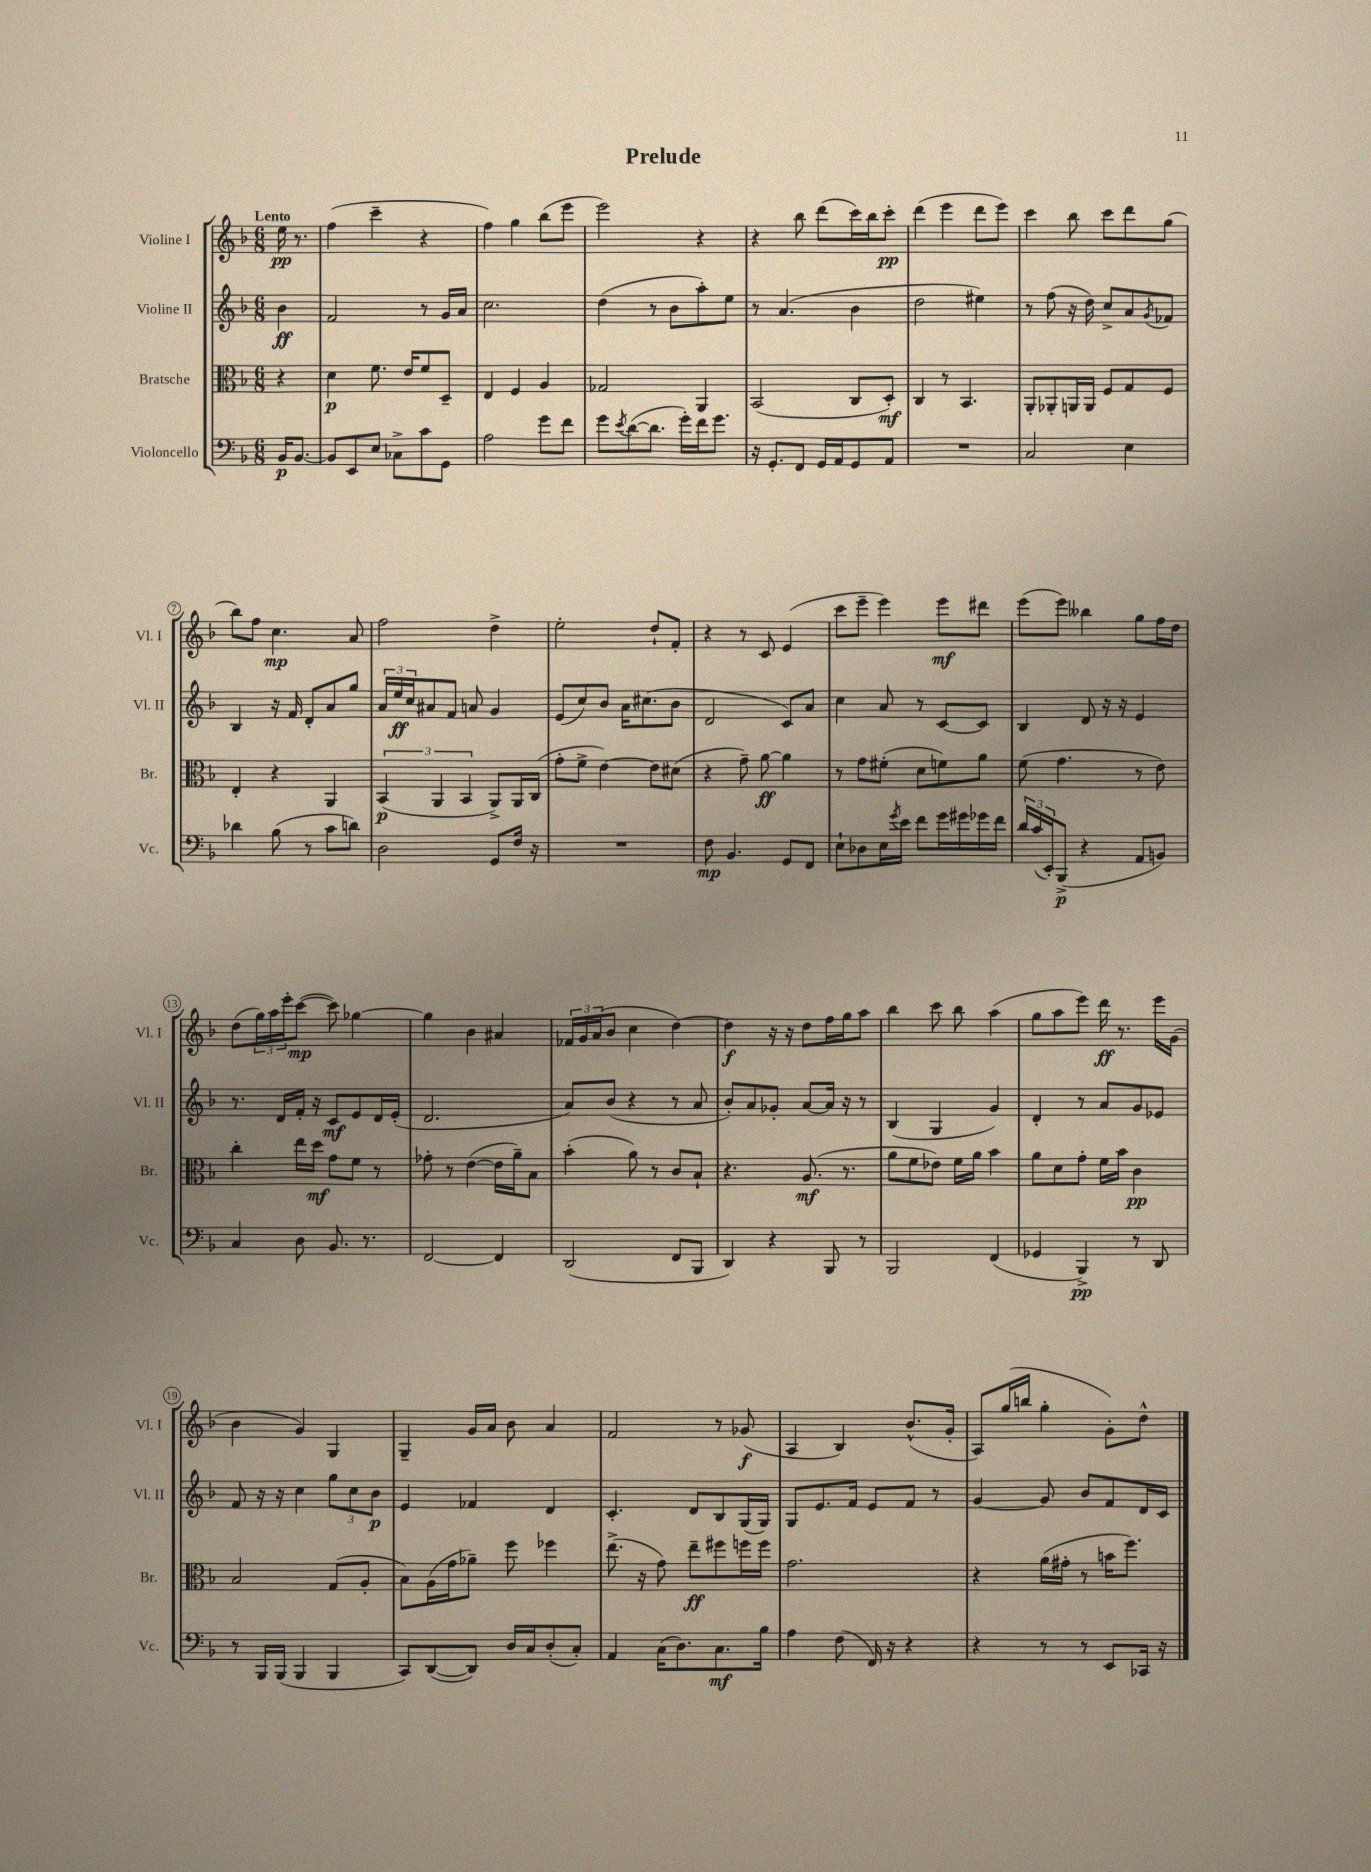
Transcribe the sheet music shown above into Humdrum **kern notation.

**kern	**dynam	**kern	**dynam	**kern	**dynam	**kern	**dynam
*part4	*part4	*part3	*part3	*part2	*part2	*part1	*part1
*staff4	*staff4	*staff3	*staff3	*staff2	*staff2	*staff1	*staff1
*I"Violoncello	*	*I"Bratsche	*	*I"Violine II	*	*I"Violine I	*
*I'Vc.	*	*I'Br.	*	*I'Vl. II	*	*I'Vl. I	*
*clefF4	*	*clefC3	*	*clefG2	*	*clefG2	*
*k[b-]	*	*k[b-]	*	*k[b-]	*	*k[b-]	*
*M6/8	*	*M6/8	*	*M6/8	*	*M6/8	*
=	=	=	=	=	=	=	=
!	!	!	!	!	!	!LO:TX:a:B:t=Lento	!
16BB-/KL	p	4r	.	4b-\	ff	16ee\	pp
[8.BB-/J	.	.	.	.	.	8.r	.
=1	=1	=1	=1	=1	=1	=1	=1
8BB-/L]	.	4d\	p	2f/	.	(4ff\	.
8EE/	.	.	.	.	.	.	.
8E/J	.	8.f\	.	.	.	4ccc~\	.
8C-X^\L	.	.	.	.	.	.	.
.	.	16e/KL	.	.	.	.	.
8c\	.	8f/	.	8r	.	4r	.
8GG\J	.	8D~/J	.	16g/LL	.	.	.
.	.	.	.	16a/JJ	.	.	.
=2	=2	=2	=2	=2	=2	=2	=2
2A\	.	4E/	.	2.cc\	.	4ff\)	.
.	.	4F/	.	.	.	4gg\	.
8g\L	.	4A/	.	.	.	(8bb-\L	.
8f\J	.	.	.	.	.	8eee\J	.
=3	=3	=3	=3	=3	=3	=3	=3
8g\L	.	2G-X/	.	(4dd\	.	2eee\)	.
8qe/	.	.	.	.	.	.	.
([8d\	.	.	.	.	.	.	.
8.d\J]	.	.	.	8r	.	.	.
.	.	.	.	8b-\L	.	.	.
16g'\LL)	.	.	.	.	.	.	.
16f\J	.	4AA/	.	8aa'\)	.	4r	.
8.g\J	.	.	.	.	.	.	.
.	.	.	.	8ee\J	.	.	.
=4	=4	=4	=4	=4	=4	=4	=4
16r	.	(2BB-/	.	8r	.	4r	.
8.GG'/L	.	.	.	.	.	.	.
.	.	.	.	(4.a/	.	.	.
8FF/J	.	.	.	.	.	8bb-\	.
16GG/LL	.	.	.	.	.	(8ddd\L	.
16AA/J	.	.	.	.	.	.	.
8GG/	.	8C/L	.	4b-\	.	16ccc\L)	.
.	.	.	.	.	.	16bb-\J	.
8AA/J	.	8D'/J)	mf	.	.	8ccc'\J	pp
=5	=5	=5	=5	=5	=5	=5	=5
2.r	.	4C/	.	2dd\	.	(4ddd\	.
.	.	8r	.	.	.	4eee\	.
.	.	4.BB-/	.	.	.	.	.
.	.	.	.	4ee#X\)	.	8ddd\L	.
.	.	.	.	.	.	8eee\J)	.
=6	=6	=6	=6	=6	=6	=6	=6
2C/	.	8AA'/L	.	8r	.	4ccc\	.
.	.	8AA-X'/	.	(8ff\	.	.	.
.	.	16AAn/L	.	16r	.	8bb-\	.
.	.	16AA/JJ	.	16dd\)	.	.	.
.	.	8F/L	.	8cc^/L	.	8ccc\L	.
4E\	.	8G/	.	8a/	.	8ddd\	.
.	.	.	.	8qg/	.	.	.
.	.	8F/J	.	8f-X/J	.	(8gg\J	.
!!LO:LB:g=z
=7	=7	=7	=7	=7	=7	=7	=7
4d-X\	.	4E'/	.	4B-/	.	8bb-\L)	.
.	.	.	.	.	.	8ff\J	.
(8B-\	.	4r	.	16r	.	4.cc\	mp
.	.	.	.	16f/	.	.	.
8r	.	.	.	8d'/L	.	.	.
8c\L	.	4AA/	.	8a/	.	.	.
8dn\J)	.	.	.	8gg/J	.	8a/	.
=8	=8	=8	=8	=8	=8	=8	=8
2D\	.	(6BB-/	p	24a/LL	.	2ff\	.
.	.	.	.	24ee/	ff	.	.
.	.	.	.	24cc/J	.	.	.
.	.	.	.	8a#X/	.	.	.
.	.	6AA/	.	.	.	.	.
.	.	.	.	8f/J	.	.	.
.	.	6BB-/	.	.	.	.	.
.	.	.	.	8an/	.	.	.
8GG/L	.	8AA^/L)	.	4g/	.	4dd^\	.
16F/Jk	.	16AA/L	.	.	.	.	.
16r	.	(16C/JJ	.	.	.	.	.
=9	=9	=9	=9	=9	=9	=9	=9
2.r	.	8g'\L	.	(8e/L	.	2ee'\	.
.	.	8f^\J	.	8cc/)	.	.	.
.	.	[4e\)	.	8b-/J	.	.	.
.	.	.	.	16a\KL	.	.	.
.	.	.	.	(8.cc#X\	.	.	.
.	.	8e\L]	.	.	.	8dd`/L	.
.	.	(8d#X\J	.	8b-\J	.	8f'/J	.
=10	=10	=10	=10	=10	=10	=10	=10
8F\	mp	4r	.	2d/	.	4r	.
4.BB-/	.	.	.	.	.	.	.
.	.	8g~\)	.	.	.	8r	.
.	.	[8a\	ff	.	.	8c/	.
8GG/L	.	4a\]	.	8c/L)	.	(4e/	.
8FF/J	.	.	.	8a/J	.	.	.
=11	=11	=11	=11	=11	=11	=11	=11
8E`\L	.	8r	.	4cc\	.	8ccc\L	.
8D-X\	.	8g\L	.	.	.	8eee~\J	.
16E\L	.	(8f#X'\J	.	8a/	.	4eee\)	.
8qg/	.	.	.	.	.	.	.
16e\JJ	.	.	.	.	.	.	.
8f\L	.	8d\L	.	8r	.	.	.
16g\L	.	8fn\)	.	[8c/L	.	8eee\L	mf
16g#X\	.	.	.	.	.	.	.
16g-X\	.	8a\J	.	8c/J]	.	8ddd#X\J	.
16f\JJ	.	.	.	.	.	.	.
=12	=12	=12	=12	=12	=12	=12	=12
24d/LL	.	(8f\	.	4B-/	.	(8eee\L	.
(24c/	.	.	.	.	.	.	.
24EE'/J)	.	.	.	.	.	.	.
(8BBB-^/J	p	4.g\	.	.	.	8eee\J)	.
4r	.	.	.	8d/	.	4bb--X\	.
.	.	.	.	16r	.	.	.
.	.	.	.	16r	.	.	.
8AA/L	.	8r	.	4e/	.	8gg\L	.
8BBn/J)	.	8e\)	.	.	.	16ff\L	.
.	.	.	.	.	.	16dd\JJ	.
!!LO:LB:g=z
=13	=13	=13	=13	=13	=13	=13	=13
4C/	.	4cc'\	.	8.r	.	(8dd\L	.
.	.	.	.	.	.	24gg\L)	.
.	.	.	.	.	.	24aa\	.
.	.	.	.	16d/LL	.	.	.
.	.	.	.	.	.	24eee'\J	.
8D\	.	16ee\LL	.	16f'/JJ	.	([8ccc\J	mp
.	.	16dd\JJ	mf	16r	.	.	.
8.BB-/	.	8g\L	.	8c/L	mf	8ccc\])	.
.	.	8f\J	.	8e/	.	[4gg-X\	.
8.r	.	.	.	.	.	.	.
.	.	8r	.	16d/L	.	.	.
.	.	.	.	(16e'/JJ	.	.	.
=14	=14	=14	=14	=14	=14	=14	=14
[2FF/	.	8g-X'\	.	2.d/	.	4gg-\]	.
.	.	8r	.	.	.	.	.
.	.	([4e\	.	.	.	4b-\	.
4FF/]	.	16e\LL]	.	.	.	4a#X/	.
.	.	16a~\J)	.	.	.	.	.
.	.	8B-\J	.	.	.	.	.
=15	=15	=15	=15	=15	=15	=15	=15
(2DD/	.	(4b-'\	.	8a/L)	.	24f-X/LL	.
.	.	.	.	.	.	24g/	.
.	.	.	.	.	.	(24a/J	.
.	.	.	.	(8b-/J	.	8b-/J	.
.	.	8a\)	.	4r	.	4cc\	.
.	.	8r	.	.	.	.	.
8FF/L	.	8c/L	.	8r	.	[4dd\)	.
8BBB-/J	.	8B-`/J	.	8a/	.	.	.
=16	=16	=16	=16	=16	=16	=16	=16
4DD/)	.	4.r	.	8b-'/L)	.	4dd\]	f
.	.	.	.	8a/	.	.	.
4r	.	.	.	8g-X'/J	.	16r	.
.	.	.	.	.	.	16r	.
.	.	(8.A/	mf	[8a/L	.	8dd\L	.
8BBB-/	.	.	.	16a/Jk]	.	16ff\L	.
.	.	8.r	.	16r	.	16gg\J	.
8r	.	.	.	8r	.	8aa\J	.
=17	=17	=17	=17	=17	=17	=17	=17
2BBB-/	.	8a\L	.	(4B-/	.	4bb-\	.
.	.	8f\	.	.	.	.	.
.	.	8e-X\J)	.	4G/	.	8ccc\	.
.	.	16f\LL	.	.	.	8bb-\	.
.	.	16a\JJ	.	.	.	.	.
(4FF/	.	4b-\	.	4g/)	.	(4aa\	.
=18	=18	=18	=18	=18	=18	=18	=18
4GG-X/	.	8a\L	.	4d'/	.	8gg\L	.
.	.	8d\	.	.	.	8aa\	.
4BBB-^/)	pp	8g'\J	.	8r	.	8eee\J)	.
.	.	16f\LL	.	8a/L	.	16ddd\	ff
.	.	16b-\JJ	.	.	.	8.r	.
8r	.	4c\	pp	8g/	.	.	.
8DD/	.	.	.	8e-X/J	.	16eee\LL	.
.	.	.	.	.	.	(16g\JJ	.
!!LO:LB:g=z
=19	=19	=19	=19	=19	=19	=19	=19
8r	.	2B-/	.	8f/	.	4b-\	.
16BBB-/LL	.	.	.	16r	.	.	.
(16BBB-/JJ	.	.	.	16r	.	.	.
4BBB-/	.	.	.	4cc\	.	4g/)	.
4BBB-/	.	(8G/L	.	12gg\L	.	4G/	.
.	.	.	.	12cc\	.	.	.
.	.	8A'/J	.	.	.	.	.
.	.	.	.	12b-\J	p	.	.
=20	=20	=20	=20	=20	=20	=20	=20
8CC/L)	.	8B-\L)	.	4e/	.	4G~/	.
([8DD/	.	(16A\L	.	.	.	.	.
.	.	16g\J	.	.	.	.	.
8DD/J])	.	8a-X~\J)	.	4f-X/	.	16g/LL	.
.	.	.	.	.	.	16a/JJ	.
16D/LL	.	8ff\	.	.	.	8b-\	.
16C/J	.	.	.	.	.	.	.
(8D'/	.	4ff-X\	.	4d/	.	4a/	.
8C'/J)	.	.	.	.	.	.	.
=21	=21	=21	=21	=21	=21	=21	=21
4AA/	.	(8.ee^\	.	4.c'/	.	2f/	.
.	.	16r	.	.	.	.	.
(16C\KL	.	8g\)	.	.	.	.	.
8.D\)	.	.	.	.	.	.	.
.	.	8ee~\L	ff	8d/L	.	.	.
8.C\	mf	8ff#X\	.	8B-/	.	8r	.
.	.	16ffn\L	.	(16G/L	.	(8g-X/	f
16B-\Jk	.	16ff\JJ	.	16G/JJ)	.	.	.
=22	=22	=22	=22	=22	=22	=22	=22
4A\	.	2.g\	.	8G/L	.	4A/	.
.	.	.	.	8.e/	.	.	.
(8F\	.	.	.	.	.	4B-/)	.
.	.	.	.	16f/Jk	.	.	.
16FF/)	.	.	.	8e/L	.	.	.
16r	.	.	.	.	.	.	.
4r	.	.	.	8f/J	.	(8.b-^^/L	.
.	.	.	.	8r	.	.	.
.	.	.	.	.	.	16g'/Jk	.
=23	=23	=23	=23	=23	=23	=23	=23
4r	.	4r	.	[4g/	.	8A/L)	.
.	.	.	.	.	.	(16gg/L	.
.	.	.	.	.	.	16bbn/JJ	.
8r	.	(16a\LL	.	8g/]	.	4gg'\	.
.	.	16g#X'\JJ	.	.	.	.	.
8r	.	8r	.	8b-/L	.	.	.
8EE/L	.	16bn\KL	.	8f/	.	8g'\L)	.
.	.	8.ff\J)	.	.	.	.	.
16CC-X/Jk	.	.	.	16d/L	.	8dd^^\J	.
16r	.	.	.	16c/JJ	.	.	.
==	==	==	==	==	==	==	==
*-	*-	*-	*-	*-	*-	*-	*-
